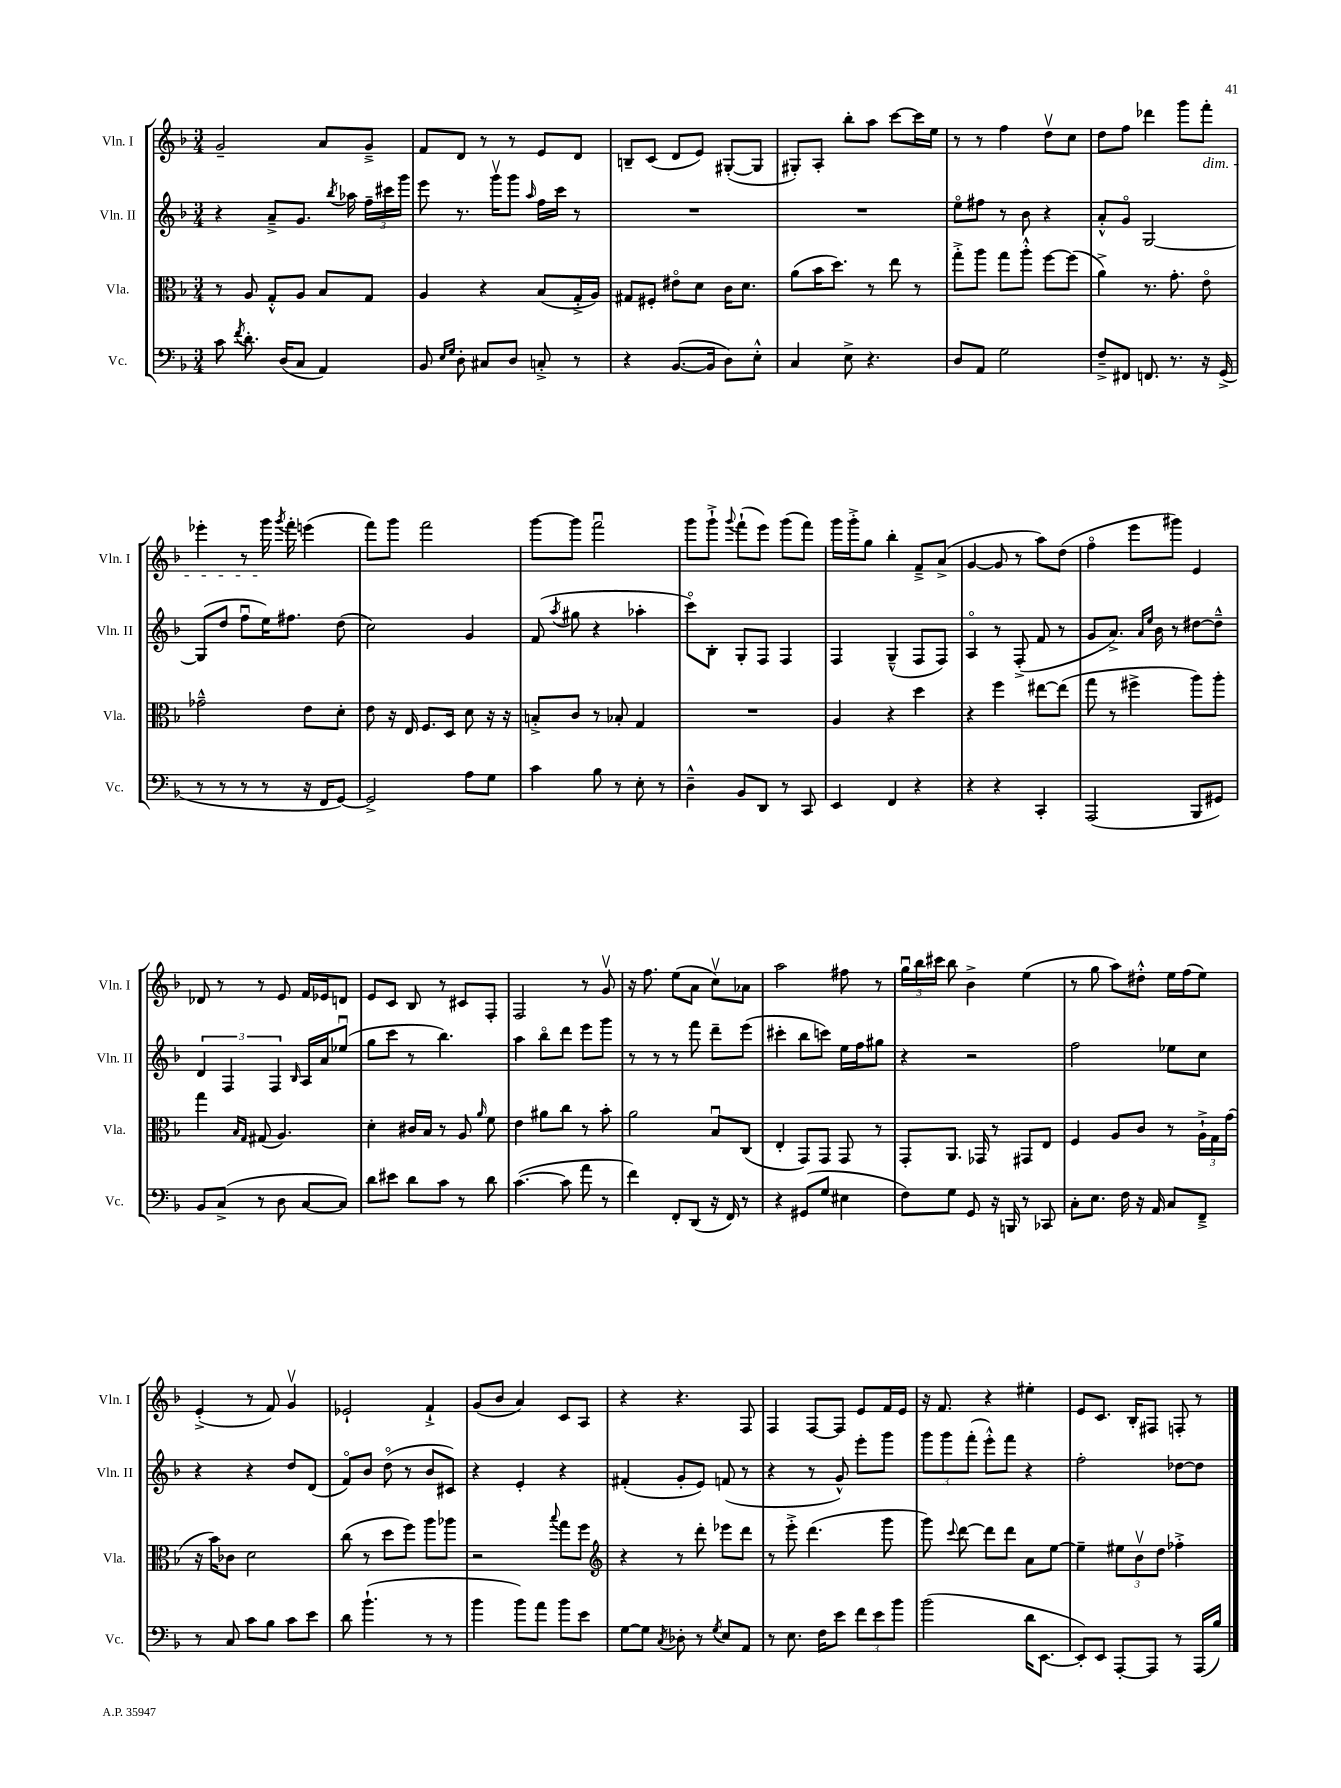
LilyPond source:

<<
\new StaffGroup <<
\new Staff = "s0" \with { instrumentName = "Vln. I" shortInstrumentName = "Vln. I" } {
    \clef treble \key f \major \numericTimeSignature \time 3/4
    \autoBeamOff g'2-- a'8[ g'8]---> |
    f'8[ d'8] r8 r8 e'8[ d'8] |
    b8[-- c'8]( d'8[ e'8]) gis8[~-.( gis8] |
    gis8[-.) a8]-. bes''8[-. a''8] c'''8[~ c'''16 e''16] |
    r8 r8 f''4 d''8[\upbow c''8] |
    d''8[ f''8] des'''4 g'''8[ f'''8]-.\dim |
    ees'''4-. r8 g'''16\! \acciaccatura { g'''8 } f'''16-. e'''4( |
    f'''8[) g'''8] f'''2 |
    g'''8[~ g'''8] f'''2\downbow |
    g'''8[ g'''8]-!-> \appoggiatura { g'''8 } f'''8[-!( e'''8]) g'''8[( f'''8]) |
    g'''16[ g'''16-.-> g''8] bes''4-. f'8[---> a'8]->( |
    g'4~ g'8 r8 a''8[) d''8]( |
    f''4\flageolet e'''8[ gis'''8]) e'4 |
    des'8 r8 r8 e'8 f'16[ ees'16 d'8] |
    e'8[ c'8] bes8 r8 cis'8[ f8]-. |
    f2 r8 g'8\upbow |
    r16 f''8. e''8[( a'8] c''8[\upbow) aes'8] |
    a''2 fis''8 r8 |
    \tuplet 3/2 { g''16[\downbow bes''16 cis'''16] } bes''8 bes'4-> e''4( |
    r8 g''8 a''8[) dis''8]-.-^ e''16[ f''16( e''8]) |
    e'4-.->( r8 f'8) g'4\upbow |
    ees'2-! f'4-!-> |
    g'8[( bes'8] a'4) c'8[ a8] |
    r4 r4. f8 |
    f4 f8[~ f8] e'8[ f'16 e'16] |
    r16 f'8. r4 eis''4-. |
    e'8[ c'8.] bes16[-. fis8] f8-. r8 \bar "|." |
}
\new Staff = "s1" \with { instrumentName = "Vln. II" shortInstrumentName = "Vln. II" } {
    \clef treble \key f \major \numericTimeSignature \time 3/4
    \autoBeamOff r4 a'8[---> g'8.] \acciaccatura { bes''8 } aes''16 \tuplet 3/2 { f''16[-- cis'''16 g'''16] } |
    e'''8 r8. g'''16[\upbow g'''8] \grace { a''16 } f''16[ c'''16] r8 |
    R2. |
    R2. |
    e''8[\flageolet fis''8] r8 bes'8 r4 |
    a'8[-.-^ g'8]\flageolet g2~ |
    g8[( d''8] f''8[\downbow e''16) fis''8.] d''8( |
    c''2) g'4 |
    f'8( \acciaccatura { a''8 } gis''8 r4 aes''4-. |
    c'''8[\flageolet) bes8]-. g8[-. f8] f4 |
    f4 g4---^( f8[ f8]) |
    a4\flageolet r8 f8-.->( f'8 r8 |
    g'8[ a'8.]->) \grace { a'16[ e''16] } bes'16 r8 dis''8[~ dis''8]---^ |
    \tuplet 3/2 { d'4 f4 f4 } \grace { bes16 } a16[ a'16 ees''8]\downbow( |
    g''8[ c'''8] r8 bes''4.) |
    a''4 bes''8[\flageolet d'''8] e'''8[ g'''8] |
    r8 r8 r8 f'''8 d'''8[-- e'''8]( |
    cis'''4-. bes''8[ c'''8]) e''16[ f''16 gis''8] |
    r4 r2 |
    f''2 ees''8[ c''8] |
    r4 r4 d''8[ d'8]( |
    f'8[\flageolet) bes'8] d''8\flageolet( r8 bes'8[ cis'8]) |
    r4 e'4-. r4 |
    fis'4-.( g'8[-. e'8]) f'8( r8 |
    r4 r8 g'8-^) e'''8[-. g'''8] |
    \tuplet 3/2 { g'''8[ g'''8 f'''8]-.( } e'''8[-.-^) f'''8] r4 |
    f''2-. des''8[~ des''8] \bar "|." |
}
\new Staff = "s2" \with { instrumentName = "Vla." shortInstrumentName = "Vla." } {
    \clef alto \key f \major \numericTimeSignature \time 3/4
    \autoBeamOff r8 a8 g8[-.-^ a8] bes8[ g8] |
    a4 r4 bes8[( g16-.-> a16]) |
    gis8[ fis8]-. eis'8[\flageolet d'8] c'16[ d'8.] |
    a'8[( bes'16 d''8.]) r8 e''8 r8 |
    g''8[-.-> a''8] g''8[ a''8]-.-^ f''8[~ f''8]( |
    a'4->) r8. g'8.-. e'8\flageolet |
    ges'2---^ e'8[ d'8]-. |
    e'8 r16 e16 f8.[ d16] d'8 r16 r16 |
    b8[-.-> c'8] r8 bes8-. g4 |
    R2. |
    a4 r4 d''4 |
    r4 f''4 eis''8[~ eis''8]( |
    g''8 r8 fis''4-> a''8[) a''8]-. |
    g''4 \grace { bes16[ g16] } gis8( a4.) |
    d'4-. cis'16[ bes16] r8 a8 \grace { a'16 } f'8 |
    e'4 ais'8[ c''8] r8 bes'8-. |
    a'2 bes8[\downbow c8]( |
    e4-. g,8[) g,8] g,8 r8 |
    g,8[-. a,8.] ges,16 r8 gis,8[ e8] |
    f4 a8[ c'8] r8 \tuplet 3/2 { a16[-!-> g16 g'16]( } |
    r16 bes'16[) ces'8] d'2 |
    c''8( r8 d''8[ f''8]) a''8[ aes''8] |
    r2 \appoggiatura { bes''8 } g''8[ f''8] |
    \clef treble r4 r8 d'''8-. ees'''8[ d'''8] |
    r8 e'''8-.-> d'''4.( g'''8 |
    g'''8) \appoggiatura { c'''8 } d'''8~ d'''8[ d'''8] a'8[ e''8]~ |
    e''4-- \tuplet 3/2 { eis''8[ bes'8\upbow d''8] } fes''4-.-> \bar "|." |
}
\new Staff = "s3" \with { instrumentName = "Vc." shortInstrumentName = "Vc." } {
    \clef bass \key f \major \numericTimeSignature \time 3/4
    \autoBeamOff c'8 \acciaccatura { f'8 } d'8.-. d16[( c8] a,4) |
    bes,8 \grace { e16[ g16] } d8-. cis8[ d8] c8-.-> r8 |
    r4 bes,8.[~( bes,16] d8[) e8]-.-^ |
    c4 e8-> r4. |
    d8[ a,8] g2 |
    f8[---> fis,8] f,8. r8. r16 g,16->( |
    r8 r8 r8 r8 r16 f,16[ g,8]~) |
    g,2-> a8[ g8] |
    c'4 bes8 r8 e8-. r8 |
    d4---^ bes,8[ d,8] r8 c,8 |
    e,4 f,4 r4 |
    r4 r4 c,4-. |
    a,,2( bes,,8[ gis,8]) |
    bes,8[ c8]->( r8 d8 c8[~ c8]) |
    d'8[ eis'8] d'8[ c'8] r8 d'8 |
    c'4.~( c'8 a'8 r8 |
    f'4) f,8[-. d,8]( r16 f,16) r8 |
    r4 gis,8[( g8] eis4 |
    f8[) g8] g,8 r16 b,,16 r8 ces,8 |
    c8[-. e8.] f16 r16 a,16 c8[ f,8]---> |
    r8 c8 c'8[ bes8] c'8[ e'8] |
    d'8 bes'4.-!( r8 r8 |
    bes'4 bes'8[) a'8] bes'8[ e'8] |
    g8[~ g8] \acciaccatura { c8 } des8-. r8 \acciaccatura { g8 } e8[ a,8] |
    r8 e8. f16[ e'8] \tuplet 3/2 { f'8[ e'8 bes'8] } |
    bes'2( d'16[ e,8.]~ |
    e,8[-.) e,8] a,,8[~-. a,,8] r8 a,,16[( bes16]) \bar "|." |
}
>>
>>
\layout { \context { \Score \remove "Bar_number_engraver" } }
